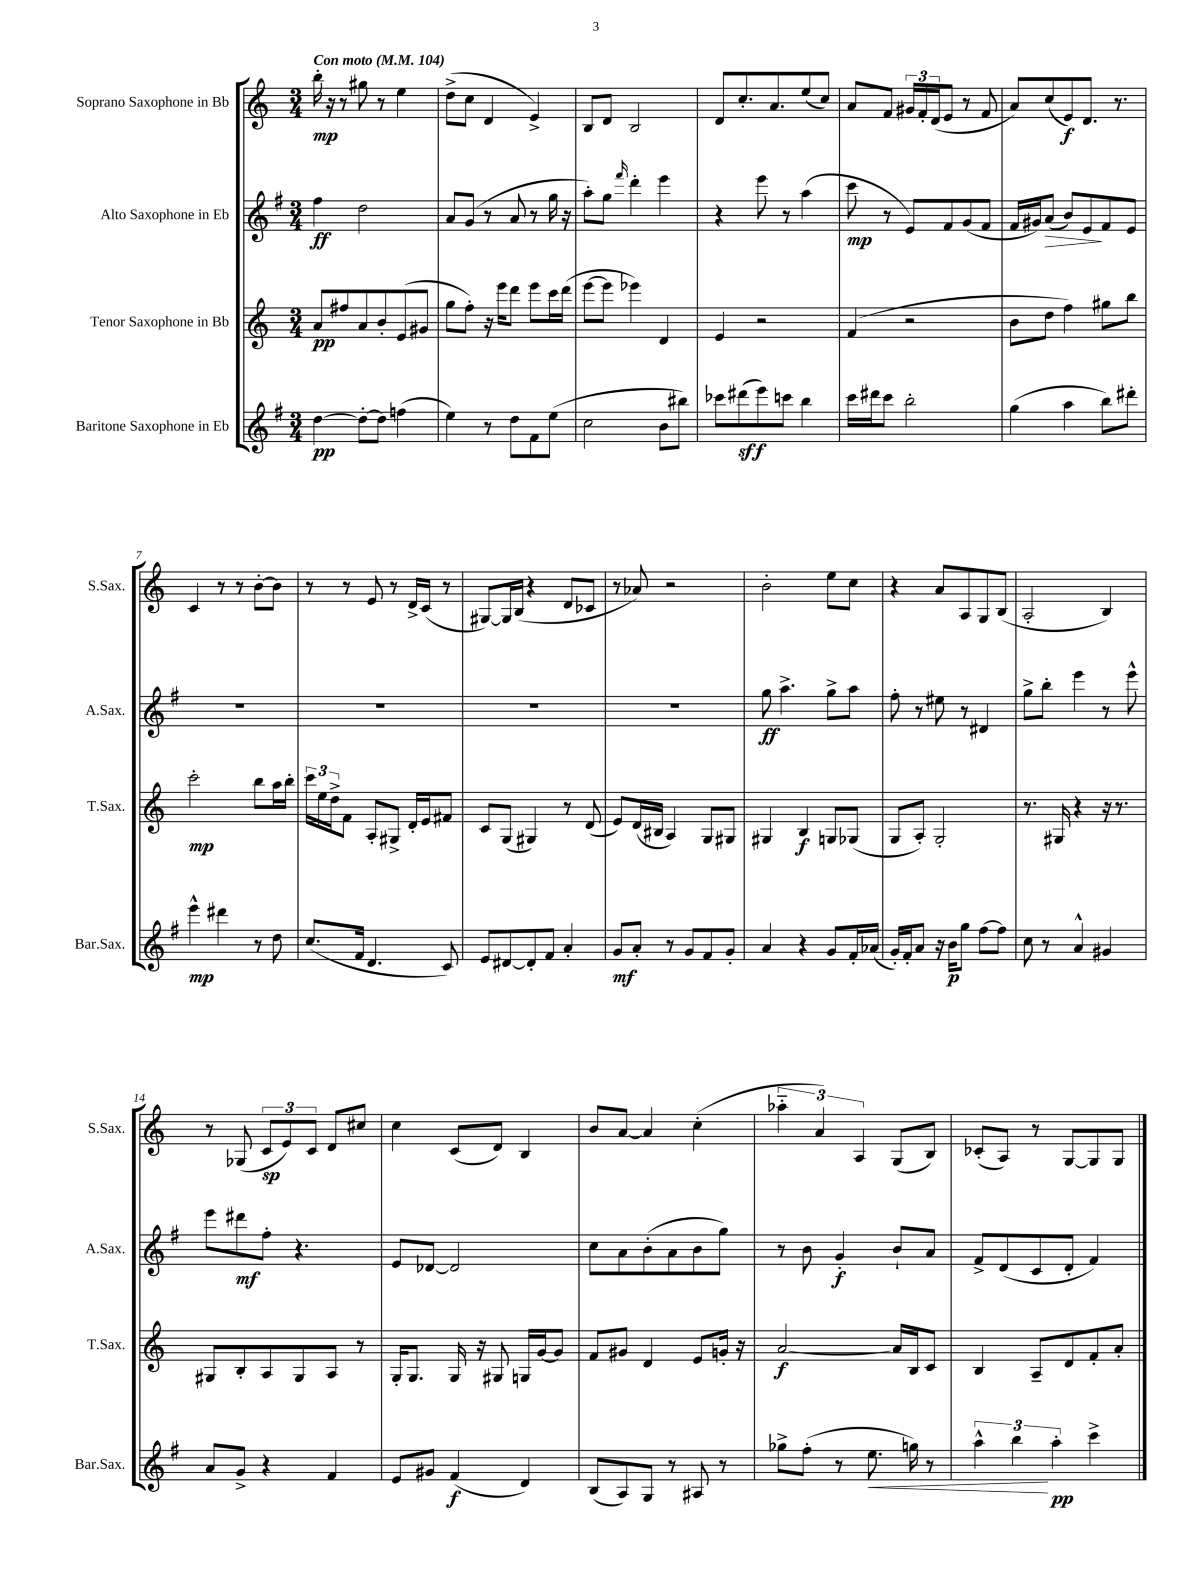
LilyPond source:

<<
\new StaffGroup <<
\new Staff = "s0" \with { instrumentName = "Soprano Saxophone in Bb" shortInstrumentName = "S.Sax." } {
    \clef treble \key c \major \numericTimeSignature \time 3/4 \tempo "Con moto" 4 = 104
    b''16-.\mp r16 r8 gis''8 r8 e''4 |
    d''8->( c''8 d'4 e'4->) |
    b8 d'8 b2 |
    d'8 c''8.-. a'8. e''8( c''8) |
    a'8 f'8 \tuplet 3/2 { gis'16 f'16-. d'16( } e'8 r8 f'8 |
    a'8) c''8( e'8\f) d'8. r8. |
    c'4 r8 r8 b'8~-. b'8 |
    r8 r8 e'8 r8 d'16-> c'16( r8 |
    gis8~) gis16 b16( r4 d'8 ces'8 |
    r8 aes'8) r2 |
    b'2-. e''8 c''8 |
    r4 a'8 a8 g8 b8( |
    a2-. b4) |
    r8 ges8( \tuplet 3/2 { c'8\sp e'8) c'8 } d'8 cis''8 |
    c''4 c'8( d'8) b4 |
    b'8 a'8~ a'4 c''4-.( |
    \tuplet 3/2 { aes''4-_ a'4) a4 } g8( b8) |
    ces'8-.( a8) r8 g8~ g8 g8 \bar "|." |
}
\new Staff = "s1" \with { instrumentName = "Alto Saxophone in Eb" shortInstrumentName = "A.Sax." } {
    \clef treble \key g \major \numericTimeSignature \time 3/4
    fis''4\ff d''2 |
    a'8 g'8( r8 a'8 r8 g''16 r16 |
    a''8-.) g''8 \grace { fis'''16 } d'''4-. e'''4 |
    r4 e'''8 r8 a''4( |
    c'''8\mp r8 e'8) fis'8 g'8( fis'8 |
    fis'16 gis'16) a'8\>( b'8) e'8\! fis'8 e'8 |
    R2. |
    R2. |
    R2. |
    R2. |
    g''8\ff a''4.-> g''8-> a''8 |
    fis''8-. r8 eis''8 r8 dis'4 |
    g''8-> b''8-. e'''4 r8 e'''8-^ |
    e'''8 dis'''8\mf fis''8-. r4. |
    e'8 des'8~ des'2 |
    c''8 a'8 b'8-.( a'8 b'8 g''8) |
    r8 b'8 g'4-.\f b'8-! a'8 |
    fis'8-> d'8( c'8 d'8-. fis'4) \bar "|." |
}
\new Staff = "s2" \with { instrumentName = "Tenor Saxophone in Bb" shortInstrumentName = "T.Sax." } {
    \clef treble \key c \major \numericTimeSignature \time 3/4
    a'8\pp fis''8 a'8 b'8-. e'8( gis'8 |
    g''8 f''8-.) r16 e'''16 d'''8 e'''8 c'''16 d'''16( |
    e'''8~ e'''8 ees'''4) d'4 |
    e'4 r2 |
    f'4( r2 |
    b'8 d''8 f''4) gis''8 b''8 |
    c'''2-.\mp b''8 a''16 b''16-. |
    \tuplet 3/2 { c'''16 e''16 d''16-> } f'8 a8-. gis8-> d'16-. e'16 fis'8 |
    c'8 g8( gis4) r8 d'8( |
    e'8) d'16( bis16 a4) g8 gis8 |
    gis4 b4\f g8 ges8( |
    g8 a8-.) g2-. |
    r8. gis16 r4 r16 r8. |
    gis8 b8-. a8 gis8 a8 r8 |
    g16-. g8. g16 r16 gis8 g16 g'16~ g'8 |
    f'8 gis'8 d'4 e'8 g'16-. r16 |
    a'2~\f a'16 b16 c'8 |
    b4 a8-- d'8 f'8-. a'8-. \bar "|." |
}
\new Staff = "s3" \with { instrumentName = "Baritone Saxophone in Eb" shortInstrumentName = "Bar.Sax." } {
    \clef treble \key g \major \numericTimeSignature \time 3/4
    d''4~\pp d''8~-. d''8 f''4( |
    e''4) r8 d''8 fis'8 e''8( |
    c''2 b'8 bis''8) |
    ces'''8 dis'''8\sff( e'''8) c'''8 b''4 |
    c'''16 dis'''16 c'''8 b''2-. |
    g''4( a''4 b''8) dis'''8-. |
    e'''4-^\mp dis'''4 r8 d''8 |
    c''8.( fis'16 d'4. c'8) |
    e'8 dis'8~ dis'8-. fis'8 a'4-. |
    g'8\mf a'8-. r8 g'8 fis'8 g'8-. |
    a'4 r4 g'8 fis'16-. aes'16( |
    g'16-.) fis'16-. a'8 r16 b'16\p g''8 fis''8~ fis''8 |
    c''8 r8 a'4-^ gis'4 |
    a'8 g'8-> r4 fis'4 |
    e'8 gis'8 fis'4\f( d'4) |
    b8( a8) g8 r8 ais8 r8 |
    ges''8-> fis''8-.( r8 e''8.\< g''16) r8 |
    \tuplet 3/2 { a''4-^ b''4\! a''4-.\pp } c'''4-> \bar "|." |
}
>>
>>
